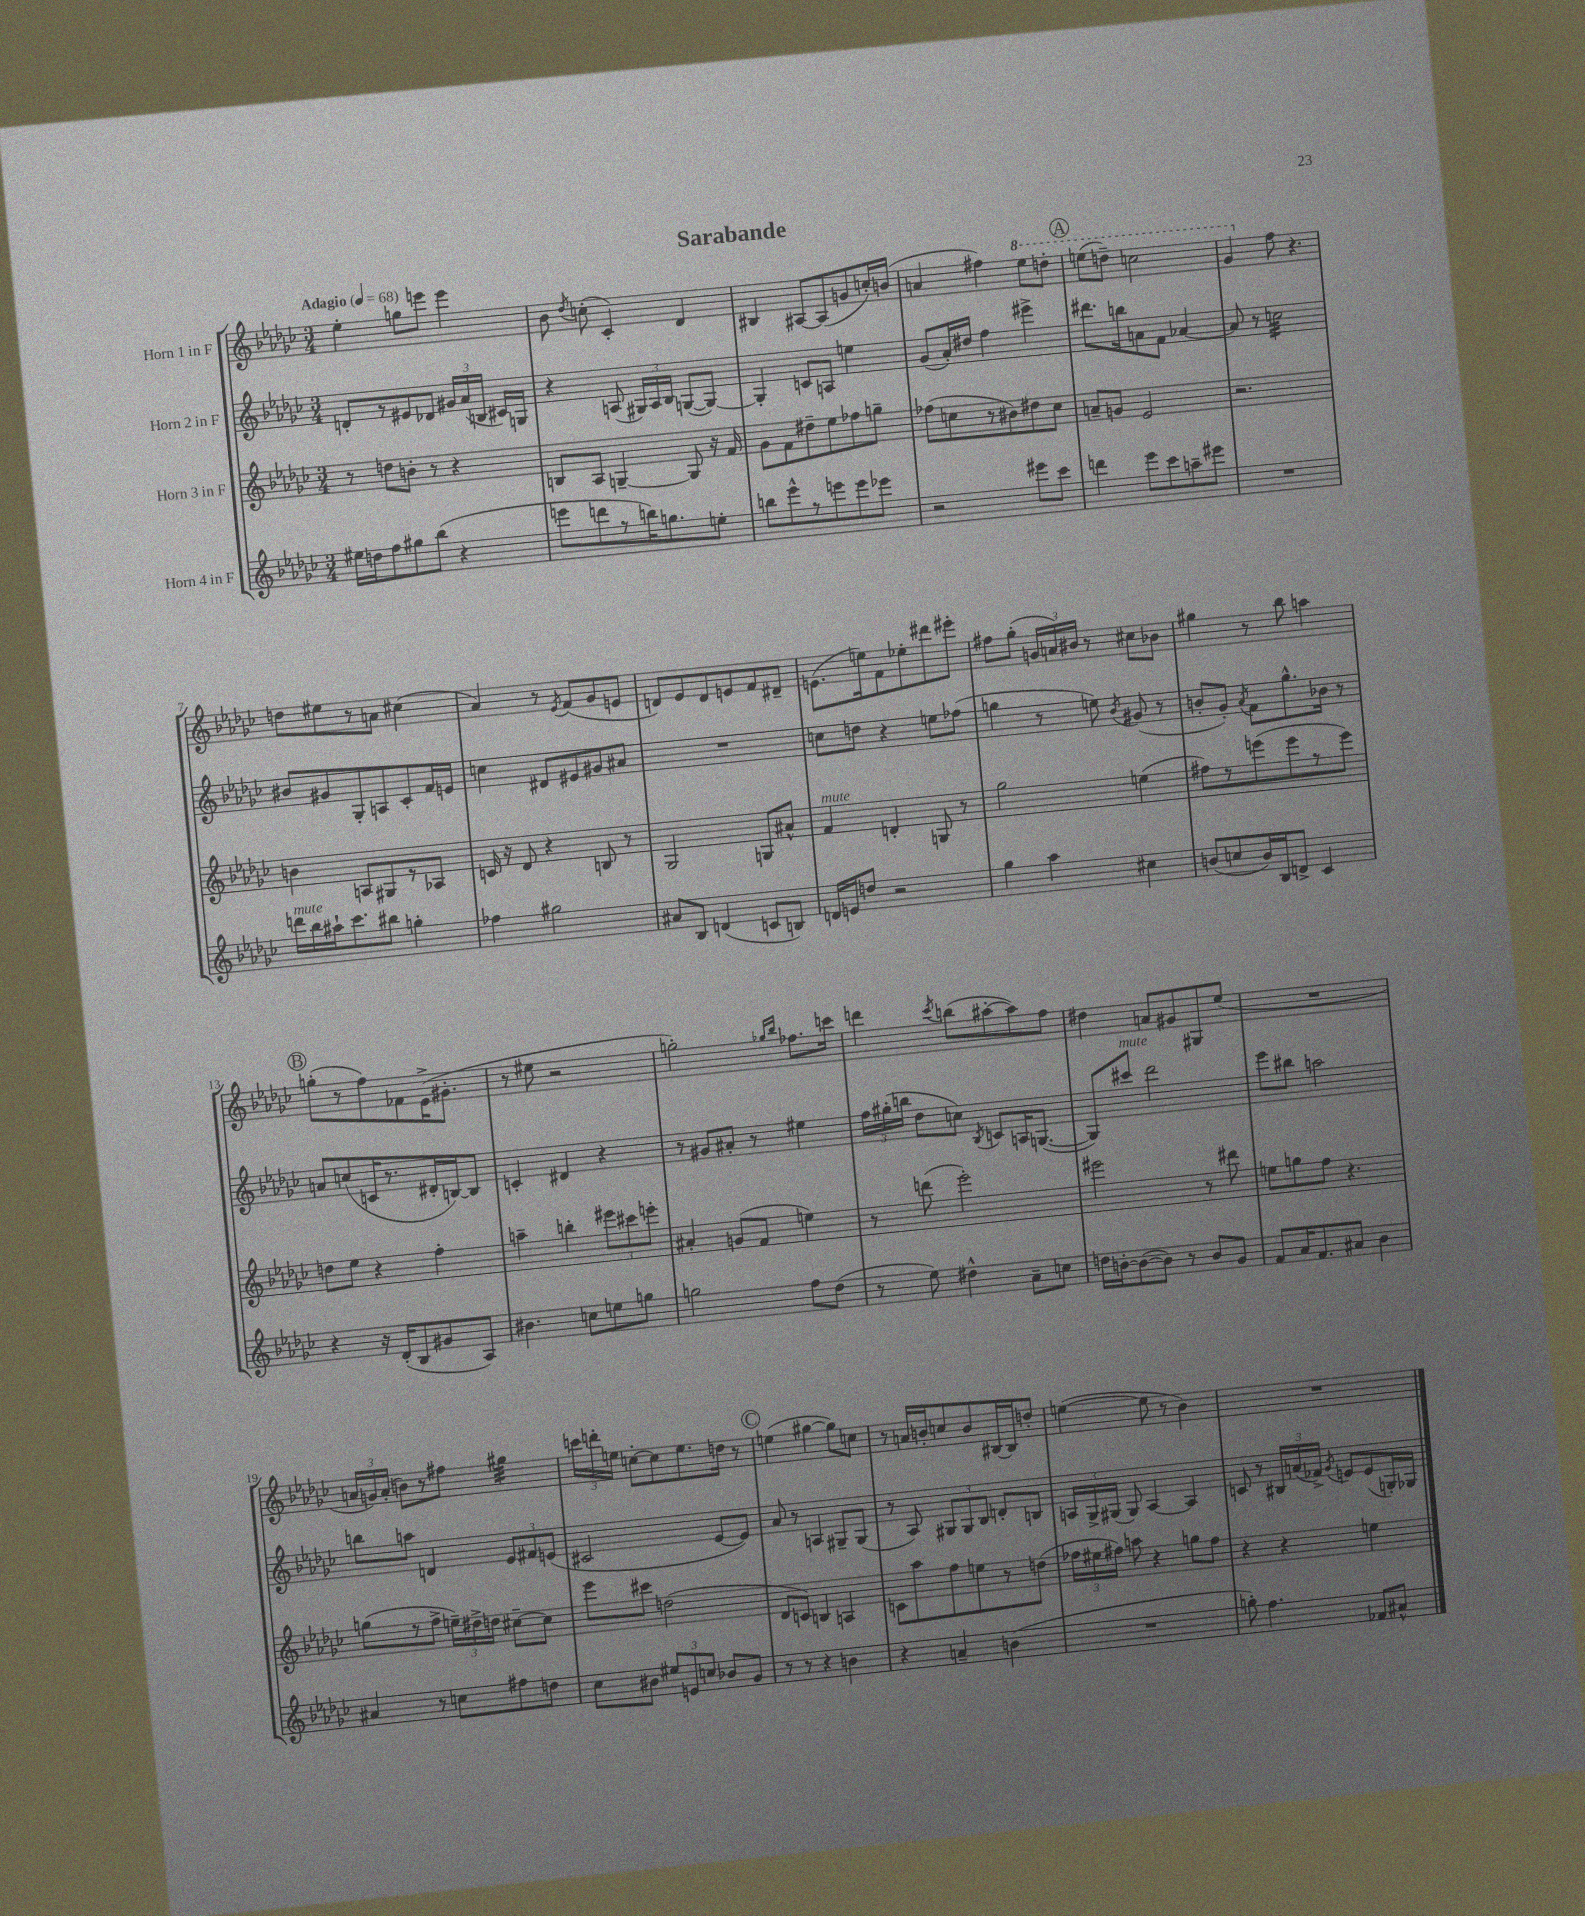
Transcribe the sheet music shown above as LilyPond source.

\header { title = "Sarabande" }
<<
\new StaffGroup <<
\new Staff = "s0" \with { instrumentName = "Horn 1 in F" } {
    \clef treble \key ges \major \numericTimeSignature \time 3/4 \tempo "Adagio" 4 = 68
    \autoBeamOff ees''4-. g''8[ e'''8] e'''4 |
    bes'8 \acciaccatura { des''8 } c''8-.( ces'4-.) des'4 |
    bis4 ais8[~ ais8( g'8 c''16-.) b'16]( |
    a'4 fis''4) \ottava #1 ees'''8[ d'''8]-. |
    \mark \markup { \circle "A" } e'''8[( d'''8]--) c'''2 |
    ges''4 \ottava #0 f''8 r4. |
    d''8[ eis''8 r8 a'8] cis''4( |
    aes'4) r8 \acciaccatura { ees'8 } f'8[( ges'8 e'8] |
    d'8[) ees'8 d'8 e'8 f'8 dis'8]-- |
    e'8.[( e''16) f'8 ees''8-. dis'''8 eis'''8]-. |
    fis''8[ ges''8]-.( \tuplet 3/2 { g'16[ a'16) bis'16] } r8 cis''8[ bes'8] |
    gis''4 r8 bes''8 a''4 |
    \mark \markup { \circle "B" } g''8[-.( r8 f''8) fes'8 ees'16->( gis'8.]-. |
    r8 eis''8 r2 |
    g''2-.) \grace { ges''16[ bes''16] } fes''8.[ c'''16] |
    d'''4 \acciaccatura { ces'''8 } b''8[( ais''8~-. ais''8) f''8] |
    dis''4 a'8[ gis'8 gis8 ees''8]( |
    R2. |
    \tuplet 3/2 { a'16[ g'16) a'16]-.( } b'8[) r8 fis''8] gis''4:32 |
    \tuplet 3/2 { c'''16[ d'''16-. e''16] } c''8[~-. c''8 e''8. d''16] r8 |
    \mark \markup { \circle "C" } e''4( gis''4~ gis''8[) c''8] |
    r8 a'16[ b'16-. c''8 b'8 bis16~ bis16 d''8]-. |
    e''4~( e''8 r8 bes'4) |
    R2. \bar "|." |
}
\new Staff = "s1" \with { instrumentName = "Horn 2 in F" } {
    \clef treble \key ges \major \numericTimeSignature \time 3/4
    \autoBeamOff d'8[-. r8 eis'8 des'8] \tuplet 3/2 { gis'16[ aes'16( b16] } cis'16[) g16] |
    r4 a8( \tuplet 3/2 { gis16[) a16 bes16] } g8[~( g8]~) |
    g4-. c'8[ a8] e''4 |
    ges'8[( aes'16-.) dis''16] f''4 eis'''4-> |
    \mark \markup { \circle "A" } dis'''8.[ b''16 a'8 f'8] aes'4~ |
    aes'8 r8 c''2:32 |
    bis'8[ gis'8 ges8-. a8 ces'8-. f'16 e'16] |
    c''4 dis'8[ eis'8 gis'8 ais'8] |
    R2. |
    c''8[ d''8] r4 e''8[ fes''8]( |
    g''4 r8 e''8) \acciaccatura { bes'8 } gis'8( r8 |
    b'8[-. ges'8]-.) \acciaccatura { aes'8 } f'8[ ges''8.-^ bes'16] r8 |
    \mark \markup { \circle "B" } a'8[ c''8( c'16 r8. dis'16-. b16~) b8] |
    c'4-. dis'4 r4 |
    r8 gis'8[ ais'8]-. r8 eis''4 |
    \tuplet 3/2 { f''16[ gis''16-.( b''16] } des''8[ c''8]) \acciaccatura { bes8 } c'8[ a16 g8.]~( |
    g8[) cis'''8]^\markup { \italic "mute" } des'''2 |
    ees'''8[ bis''8] a''2 |
    b''8[ a''8] d'4 \tuplet 3/2 { ees'8[ fis'8 e'8]( } |
    cis'2 ees'8[~ ees'8]) |
    \mark \markup { \circle "C" } aes'8 r8 a4 gis8[-- gis8]( |
    r8 aes8) \tuplet 3/2 { gis8[ gis8 bes8] } d'8[-. b8] |
    \tuplet 3/2 { a16[ ges16-> gis16]( } gis8) a4~ a4 |
    c'8 r8 \tuplet 3/2 { bis16[ a'16( fes'16]->) } \acciaccatura { ges'8 } e'8[ e'8( g16-.) ges16] \bar "|." |
}
\new Staff = "s2" \with { instrumentName = "Horn 3 in F" } {
    \clef treble \key ges \major \numericTimeSignature \time 3/4
    \autoBeamOff r8 d''8[ b'8]-. r8 r4 |
    b8[ aes8] g4~-- g8 r16 f'16 |
    ges'8[ f'8 dis''8-- ees''8 fes''8 g''8]-- |
    fes''8[( c''8 r8 bis'8) dis''8 c''8] |
    \mark \markup { \circle "A" } a'8[-- g'8] ees'2 |
    r2. |
    b'4 a8[ gis8 r8 aes8] |
    c'16 r16 des'8 r4 b8 r8 |
    ges2 g8[ ais'8]-^ |
    f'4^\markup { \italic "mute" } d'4-. g8 r8 |
    ges''2 e''4( |
    fis''8[) r8 e'''8( e'''8 r8 e'''8]) |
    \mark \markup { \circle "B" } d''8[ ees''8] r4 f''4-. |
    a''4-- b''4-. \tuplet 3/2 { eis'''8[ cis'''8 e'''8]-. } |
    ais'4-. g'8[( f'8] e''4) |
    r8 d'''8( ees'''2-.) |
    eis'''2 r8 dis'''8 |
    e''8[ g''8 f''8] r4. |
    g''8[( r8 f''8]-> \tuplet 3/2 { e''16[--) dis''16-> d''16] } cis''8[~-- cis''8] |
    ees'''8[ cis'''8] d''2( |
    \mark \markup { \circle "C" } des'8[ c'8]) b4 a4 |
    c'8[ aes''8 f''8 e''8 r8 d''8]( |
    \tuplet 3/2 { fes''16[ eis''16 fis''16]) } a''8 r4 g''8[ fis''8] |
    r4 r4 e''4 \bar "|." |
}
\new Staff = "s3" \with { instrumentName = "Horn 4 in F" } {
    \clef treble \key ges \major \numericTimeSignature \time 3/4
    \autoBeamOff eis''16[ d''16 f''8 gis''8 bes''8]( r4 |
    e'''8[ d'''8 r8 b''16) g''8. e''8]-. |
    b''8[ ees'''8-^ r8 e'''8 e'''8 ees'''8] |
    r2 eis'''8[ ces'''8] |
    \mark \markup { \circle "A" } d'''4 ees'''8[ ces'''8 a''8-- eis'''8] |
    R2. |
    d'''16[^\markup { \italic "mute" } bes''16 ais''16-! ces'''8. bis''8] g''4-. |
    fes''4 gis''2 |
    ais'8[ bes8] d'4( c'8[ b8]) |
    d'16[ e'16 d''8] r2 |
    ges''4 aes''4 cis''4 |
    b'8[( c''8 b'16) bes16 d'8]-> ces'4 |
    \mark \markup { \circle "B" } r4 r16 des'16[-.( bes8 gis'8 aes8]) |
    bis'4. c''8[ e''8 g''8] |
    g''2 f''8[ des''8]( |
    r8 ees''8) dis''4-^ aes'8[-- c''8] |
    d''16[ b'16~-. b'8~( b'8]) r8 b'8[ ges'8] |
    f'8[ aes'16 f'8. ais'8] bes'4 |
    ais'4 r8 c''8[ fis''8 d''8] |
    ces''8[ bis'8] \tuplet 3/2 { eis''8[ e'8 c''8] } bes'8[ ges'8] |
    \mark \markup { \circle "C" } r8 r8 r4 b'4 |
    r4 a'4-- b'4( |
    R2. |
    g''8-.) f''4. fes'8[ ais'8]-^ \bar "|." |
}
>>
>>
